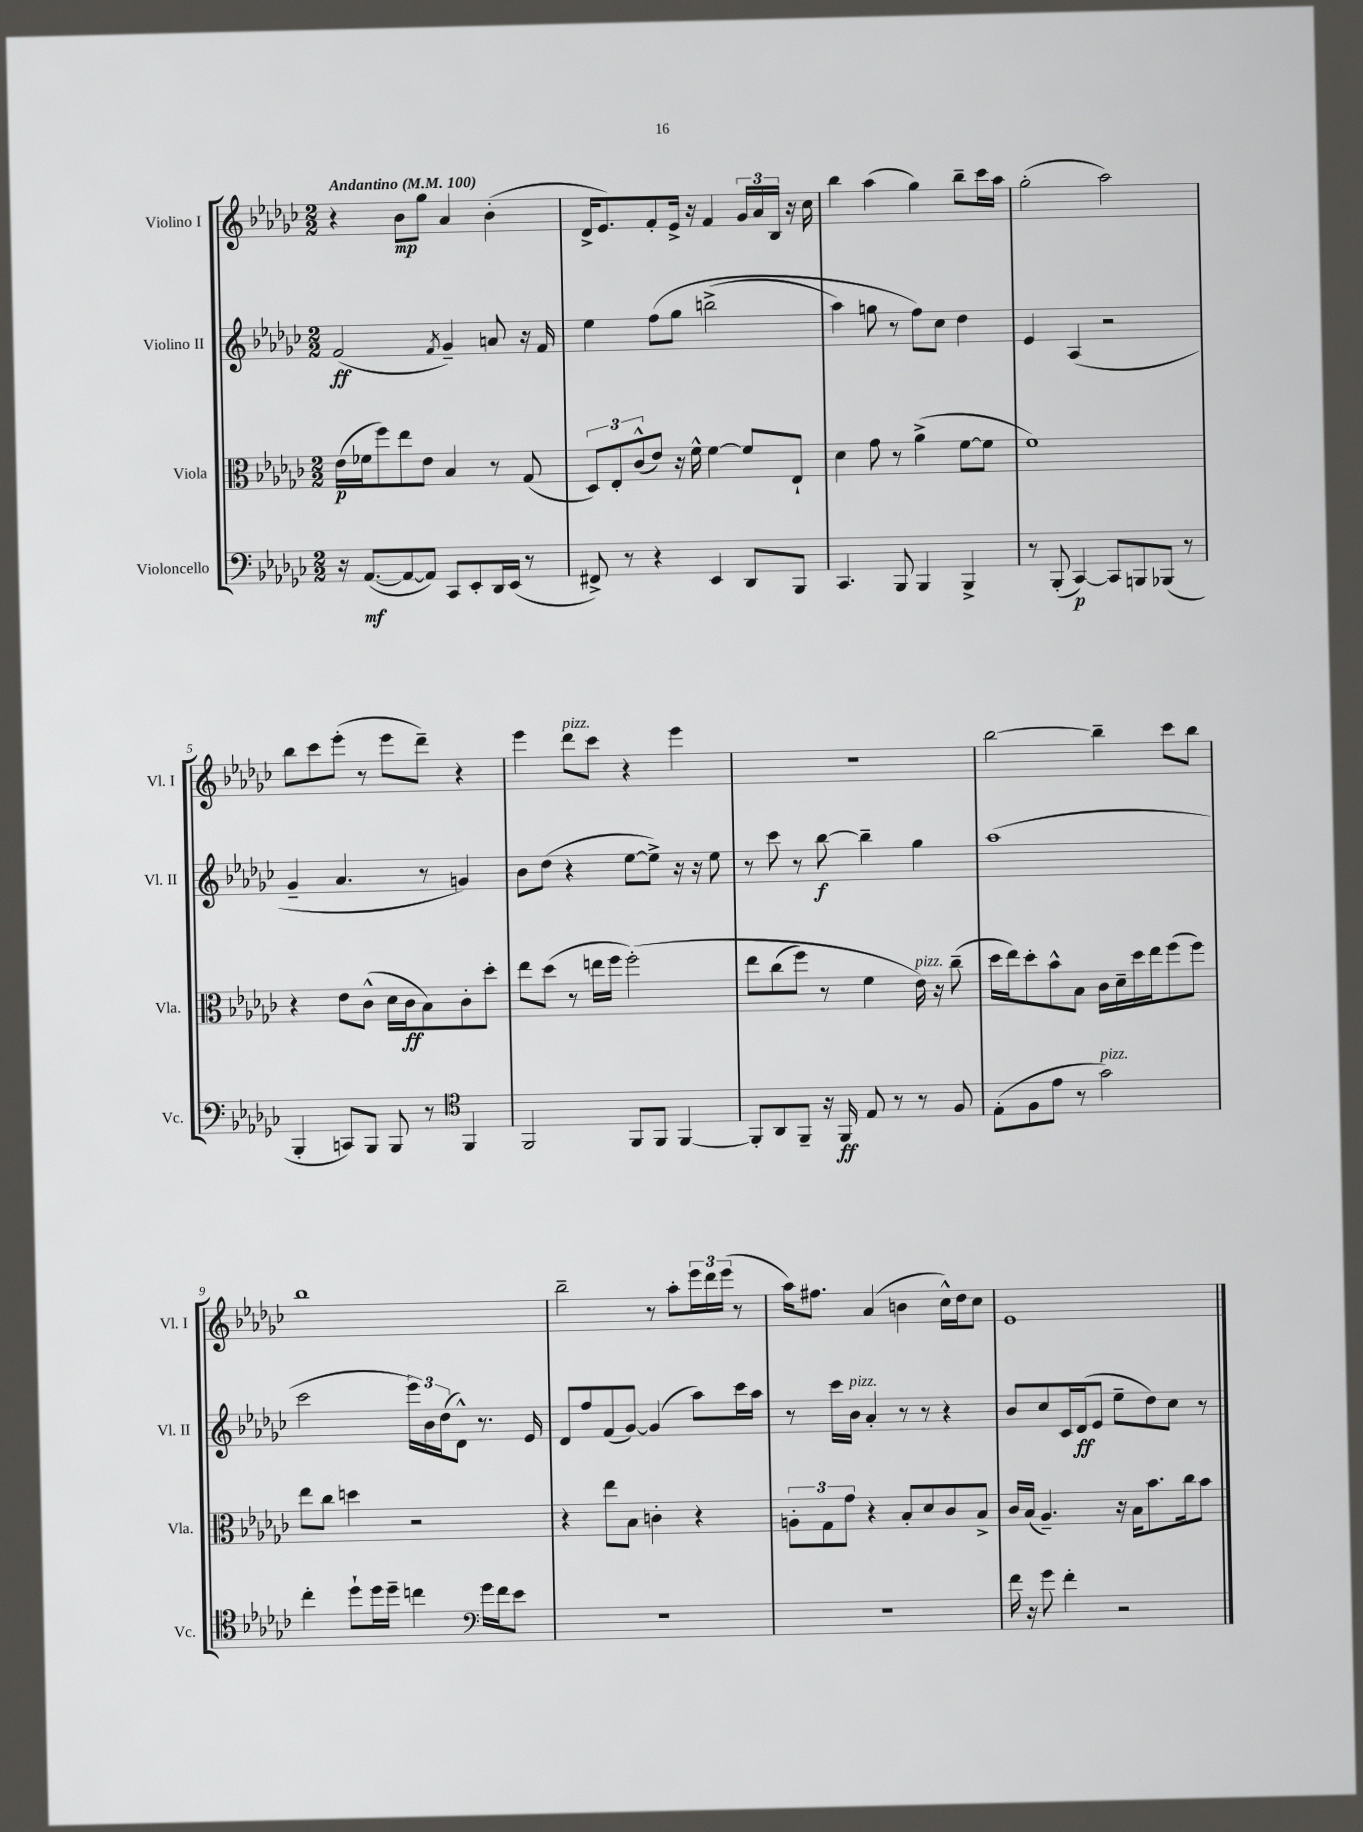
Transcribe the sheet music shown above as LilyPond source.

<<
\new StaffGroup <<
\new Staff = "s0" \with { instrumentName = "Violino I" shortInstrumentName = "Vl. I" } {
    \clef treble \key ges \major \numericTimeSignature \time 2/2 \tempo "Andantino" 4 = 100
    r4 bes'8\mp ges''8 aes'4 bes'4-.( |
    des'16-> ees'8.) f'8-. ees'16-> r16 f'4 \tuplet 3/2 { ges'16 aes'16 bes16 } r16 ces''16 |
    bes''4 aes''4( ges''4) bes''8-- ces'''16 aes''16 |
    ges''2-.( aes''2) |
    bes''8 ces'''8 ees'''8-.( r8 ees'''8 des'''8--) r4 |
    ees'''4 des'''8^\markup { \italic "pizz." } ces'''8 r4 ees'''4 |
    r1 |
    bes''2~ bes''4-- ces'''8 bes''8 |
    bes''1 |
    bes''2-- r8 aes''8-. \tuplet 3/2 { ees'''16 des'''16 ees'''16( } r8 |
    aes''16) fis''8. aes'4( b'4 ces''16-^) des''16 ces''8 |
    ees'1 \bar "|." |
}
\new Staff = "s1" \with { instrumentName = "Violino II" shortInstrumentName = "Vl. II" } {
    \clef treble \key ges \major \numericTimeSignature \time 2/2
    f'2\ff( \acciaccatura { f'8 } ges'4--) a'8 r16 f'16 |
    ees''4 f''8\( ges''8 b''2->( |
    aes''4) g''8 r8 f''8\) ces''8 des''4 |
    ees'4 aes4( r2 |
    ges'4-- aes'4. r8 g'4) |
    bes'8 des''8( r4 ees''8~ ees''8->) r16 r16 ees''8 |
    r8 ces'''8 r8 bes''8~\f bes''4-- ges''4 |
    aes''1( |
    ces'''2 \tuplet 3/2 { ees'''16) bes'16 des''16( } des'8-^) r8. ees'16 |
    des'8 f''8 f'8( ges'8~) ges'4( aes''8) ces'''16 aes''16 |
    r8 ces'''16 bes'16^\markup { \italic "pizz." } aes'4-. r8 r8 r4 |
    bes'8 ces''8 ces'16 des'16\ff( ees'8 ees''8-- des''8) ces''8 r8 \bar "|." |
}
\new Staff = "s2" \with { instrumentName = "Viola" shortInstrumentName = "Vla." } {
    \clef alto \key ges \major \numericTimeSignature \time 2/2
    ees'16\p( fes'16 f''8) ees''8 ees'8 bes4 r8 ges8( |
    \tuplet 3/2 { des8) ees8-. ces'8-^( } ees'8) r16 f'16-^ f'4~ f'8 ees8-! |
    des'4 ges'8 r8 aes'4->( f'8~ f'8 |
    f'1) |
    r4 ees'8 ces'8-^( des'16 ces'16\ff bes8) ces'8-. des''8-. |
    ees''8 des''8( r8 e''16 f''16 f''2-.)\( |
    ees''8 ces''8( f''8) r8 f'4 ees'16^\markup { \italic "pizz." }\) r16 ces''8--( |
    des''16 ees''16) des''8-. bes'8-^ bes8 ces'16 des'16-- des''16 ees''16 f''8( f''8) |
    ees''8 ces''8 d''4 r2 |
    r4 ees''8 bes8 c'4-. r4 |
    \tuplet 3/2 { a8-. ges8 ges'8 } r4 bes8-. des'8 ces'8 bes8-> |
    ces'16 bes16( aes4.--) r16 bes16 bes'8. ces''16 bes'8 \bar "|." |
}
\new Staff = "s3" \with { instrumentName = "Violoncello" shortInstrumentName = "Vc." } {
    \clef bass \key ges \major \numericTimeSignature \time 2/2
    r16 aes,8.~\mf( aes,8~ aes,8) ces,8 ees,8-. des,16 ees,16( r8 |
    fis,8->) r8 r4 ees,4 des,8 bes,,8 |
    ces,4. bes,,8 bes,,4 bes,,4-> |
    r8 bes,,8-.( ces,4~\p) ces,8 b,,8 bes,,8( r8 |
    bes,,4-. c,8) bes,,8 bes,,8 r8 \clef tenor f,4 |
    f,2 f,8 f,8 f,4~ |
    f,8-. aes,8 f,8-- r16 f,16\ff ees8 r8 r8 f8 |
    ees8-.( f8 ees'8 r8 ges'2^\markup { \italic "pizz." }) |
    ces''4-. des''8-! des''16 des''16-- c''4 \clef bass ges'16 f'16 ees'8 |
    R1 |
    R1 |
    f'16 r16 ges'8 f'4-. r2 \bar "|." |
}
>>
>>
